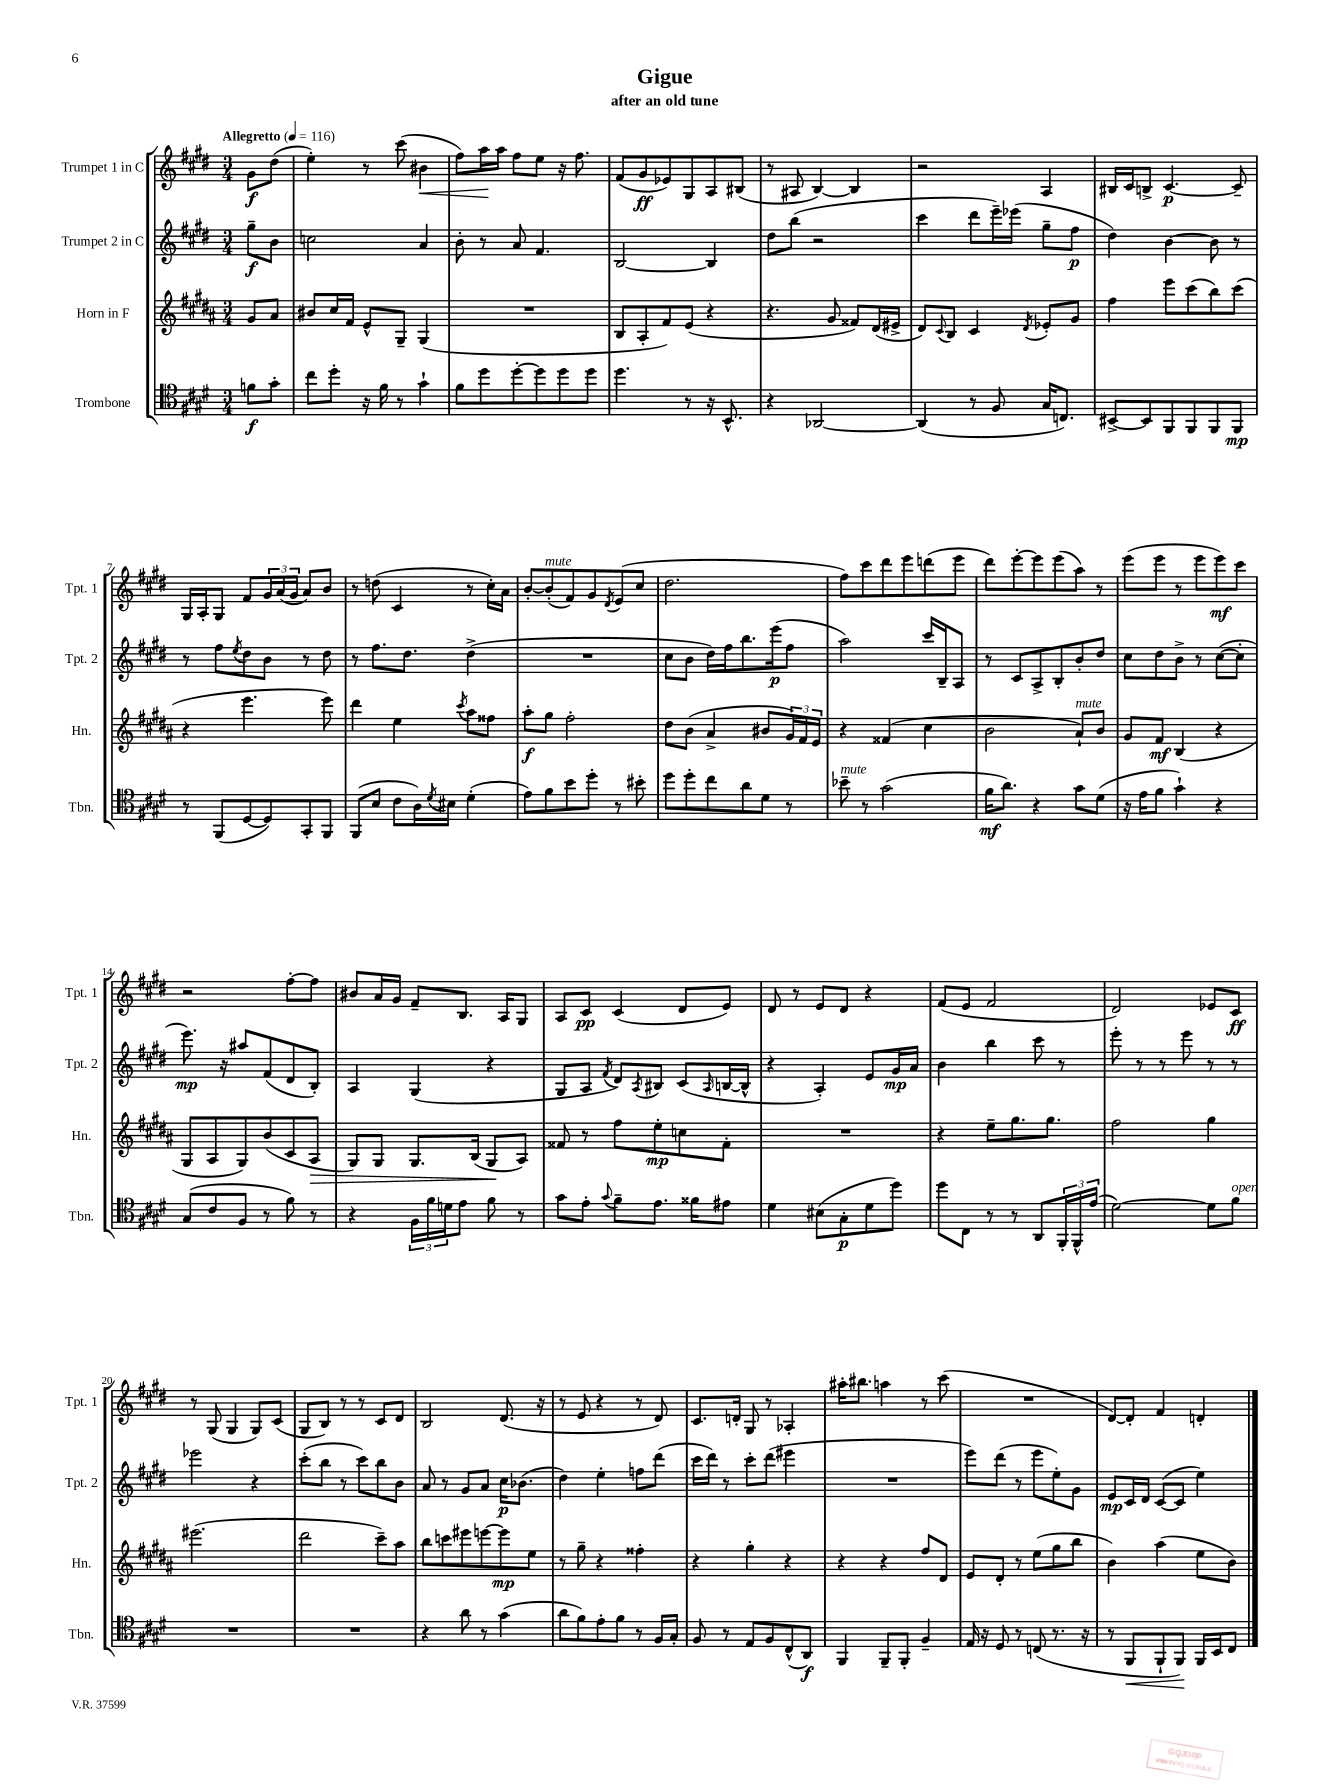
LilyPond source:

\header { title = "Gigue" subtitle = "after an old tune" }
<<
\new StaffGroup <<
\new Staff = "s0" \with { instrumentName = "Trumpet 1 in C" shortInstrumentName = "Tpt. 1" } {
    \clef treble \key e \major \numericTimeSignature \time 3/4 \partial 4 \tempo "Allegretto" 4 = 116
    gis'8\f dis''8( |
    e''4-.) r8 cis'''8( bis'4\< |
    fis''8) a''16\! a''16 fis''8 e''8 r16 fis''8. |
    fis'8( gis'8\ff ees'8) gis8 a8 bis8( |
    r8 ais8 b4~) b4 |
    r2 a4 |
    bis16 cis'16 b8-> cis'4.~\p cis'8-- |
    gis16 a16-. gis8 fis'8 \tuplet 3/2 { gis'16 a'16( gis'16 } a'8) b'8 |
    r8 d''8( cis'4 r8 cis''16-.) a'16 |
    b'8~-. b'8-.^\markup { \italic "mute" }( fis'8) gis'8 \acciaccatura { dis'8 } e'8( cis''8 |
    dis''2. |
    fis''8) cis'''8 dis'''8 e'''8 d'''8( e'''8 |
    dis'''8) e'''8~-. e'''8 e'''8( a''8) r8 |
    e'''8( e'''8 r8 e'''8 e'''8\mf) cis'''8 |
    r2 fis''8~-. fis''8 |
    bis'8 a'16 gis'16 fis'8-- b8. a16 gis8 |
    a8 cis'8\pp cis'4( dis'8 e'8) |
    dis'8 r8 e'8 dis'8 r4 |
    fis'8( e'8 fis'2 |
    dis'2) ees'8 cis'8\ff |
    r8 gis8( gis4 gis8) cis'8( |
    gis8 b8) r8 r8 cis'8 dis'8 |
    b2 dis'8.( r16 |
    r8 e'8 r4 r8 dis'8) |
    cis'8. d'16-. gis8 r8 aes4-. |
    ais''16-. bis''8. a''4 r8 cis'''8( |
    R2. |
    dis'8~) dis'8-. fis'4 d'4-. \bar "|." |
}
\new Staff = "s1" \with { instrumentName = "Trumpet 2 in C" shortInstrumentName = "Tpt. 2" } {
    \clef treble \key e \major \numericTimeSignature \time 3/4 \partial 4
    gis''8--\f b'8 |
    c''2 a'4 |
    b'8-. r8 a'8 fis'4. |
    b2~ b4 |
    dis''8 b''8( r2 |
    cis'''4 dis'''8 e'''16--) ees'''16( gis''8-- fis''8\p |
    dis''4) b'4~ b'8 r8 |
    r8 fis''8 \acciaccatura { e''8 } dis''8 b'8 r8 dis''8 |
    r8 fis''8. dis''8. dis''4->( |
    R2. |
    cis''8 b'8 dis''16) fis''16 b''8. e'''16\p( fis''8 |
    a''2) cis'''16 b16-- a8 |
    r8 cis'8 a8-> b8-. b'8-. dis''8 |
    cis''8 dis''8 b'8-> r8 cis''8~( cis''8-. |
    e'''8.\mp) r16 ais''8 fis'8( dis'8 b8-.) |
    a4 gis4( r4 |
    gis8 a8 \acciaccatura { fis'8 } dis'8) \acciaccatura { a8 } bis8 cis'8( \grace { a16 } b16~ b16-^ |
    r4 a4-.) e'8 gis'16\mp a'16 |
    b'4 b''4 cis'''8 r8 |
    e'''8-. r8 r8 e'''8 r8 r8 |
    ees'''2 r4 |
    cis'''8-.( b''8 r8 cis'''8) b''8 b'8 |
    a'8 r8 gis'8 a'8 cis''16\p bes'8.( |
    dis''4) e''4-. f''8 dis'''8( |
    cis'''16 dis'''16) r8 cis'''8-. dis'''8( eis'''4 |
    R2. |
    e'''8) dis'''8( r8 e'''8 e''8-.) gis'8 |
    e'8\mp cis'16 dis'16 cis'8~( cis'8 e''4) \bar "|." |
}
\new Staff = "s2" \with { instrumentName = "Horn in F" shortInstrumentName = "Hn." } {
    \clef treble \key b \major \numericTimeSignature \time 3/4 \partial 4
    gis'8 ais'8 |
    bis'8 cis''16 fis'16 e'8-^ gis8-- gis4( |
    R2. |
    b8 ais8-. fis'8) e'8( r4 |
    r4. gis'8 fisis'8) dis'16( eis'16-> |
    dis'8) \appoggiatura { cis'8 } b8 cis'4 \acciaccatura { dis'8 } ees'8-. gis'8 |
    fis''4 e'''8 cis'''8( b''8) cis'''8( |
    r4 e'''4. e'''8) |
    dis'''4 e''4 \acciaccatura { cis'''8 } ais''8 fisis''8 |
    ais''8-.\f gis''8 fis''2-. |
    dis''8 b'8( ais'4-> bis'8 \tuplet 3/2 { gis'16) fis'16 e'16 } |
    r4 fisis'4( cis''4 |
    b'2 ais'8-!^\markup { \italic "mute" }) b'8 |
    gis'8 fis'8\mf b4( r4 |
    gis8 ais8 gis8) b'8( cis'8 ais8\> |
    gis8) gis8 gis8. b16( gis8\! ais8) |
    fisis'8 r8 fis''8 e''8-.\mp c''8 fisis'8-. |
    R2. |
    r4 e''8-- gis''8. gis''8. |
    fis''2 gis''4 |
    eis'''2.( |
    dis'''2 cis'''8--) ais''8 |
    b''8 c'''8 eis'''8 e'''8~ e'''8\mp e''8 |
    r8 gis''8-- r4 fisis''4-. |
    r4 gis''4-. r4 |
    r4 r4 fis''8 dis'8 |
    e'8 dis'8-. r8 e''8( gis''8 b''8 |
    b'4) ais''4( e''8 b'8) \bar "|." |
}
\new Staff = "s3" \with { instrumentName = "Trombone" shortInstrumentName = "Tbn." } {
    \clef tenor \key e \major \numericTimeSignature \time 3/4 \partial 4
    f'8\f gis'8-. |
    cis''8 dis''8-. r16 fis'16 r8 gis'4-! |
    fis'8 dis''8 dis''8~-. dis''8 dis''8 dis''8 |
    dis''4. r8 r16 b,8.-^ |
    r4 aes,2~ |
    aes,4( r8 fis8 gis16 c8.) |
    bis,8~-> bis,8 fis,8 fis,8 fis,8 fis,8\mp |
    r8 fis,8( dis8~ dis8) gis,8-. fis,8 |
    fis,8( b8 cis'8 a16) \acciaccatura { dis'8 } bis16 dis'4-.( |
    e'8) fis'8 b'8 dis''8-. r8 bis'8-. |
    dis''8 dis''8-. cis''8 a'8 dis'8 r8 |
    bes'8--^\markup { \italic "mute" } r8 gis'2( |
    fis'16\mf a'8.) r4 gis'8 dis'8( |
    r16 e'16 fis'8 gis'4-!) r4 |
    gis8( cis'8 fis8 r8 fis'8) r8 |
    r4 \tuplet 3/2 { fis16 fis'16 d'16 } e'8 fis'8 r8 |
    gis'8 e'8-. \appoggiatura { gis'8 } fis'8-- e'8. fisis'16 eis'8 |
    dis'4 bis8( gis8-.\p dis'8 dis''8) |
    dis''8 cis8 r8 r8 a,8 \tuplet 3/2 { fis,16-. fis,16-^ e'16( } |
    dis'2~) dis'8 fis'8^\markup { \italic "open" } |
    R2. |
    R2. |
    r4 a'8 r8 gis'4( |
    a'8 fis'8) e'8-. fis'8 r8 fis16 gis16-. |
    fis8 r8 e8 fis8 cis8-^( a,8\f) |
    fis,4 fis,8-- fis,8-. fis4-- |
    e16 r16 dis8 r8 c8( r8. r16 |
    r8 fis,8\< fis,8-! fis,8\!) fis,16 b,16 cis8 \bar "|." |
}
>>
>>
